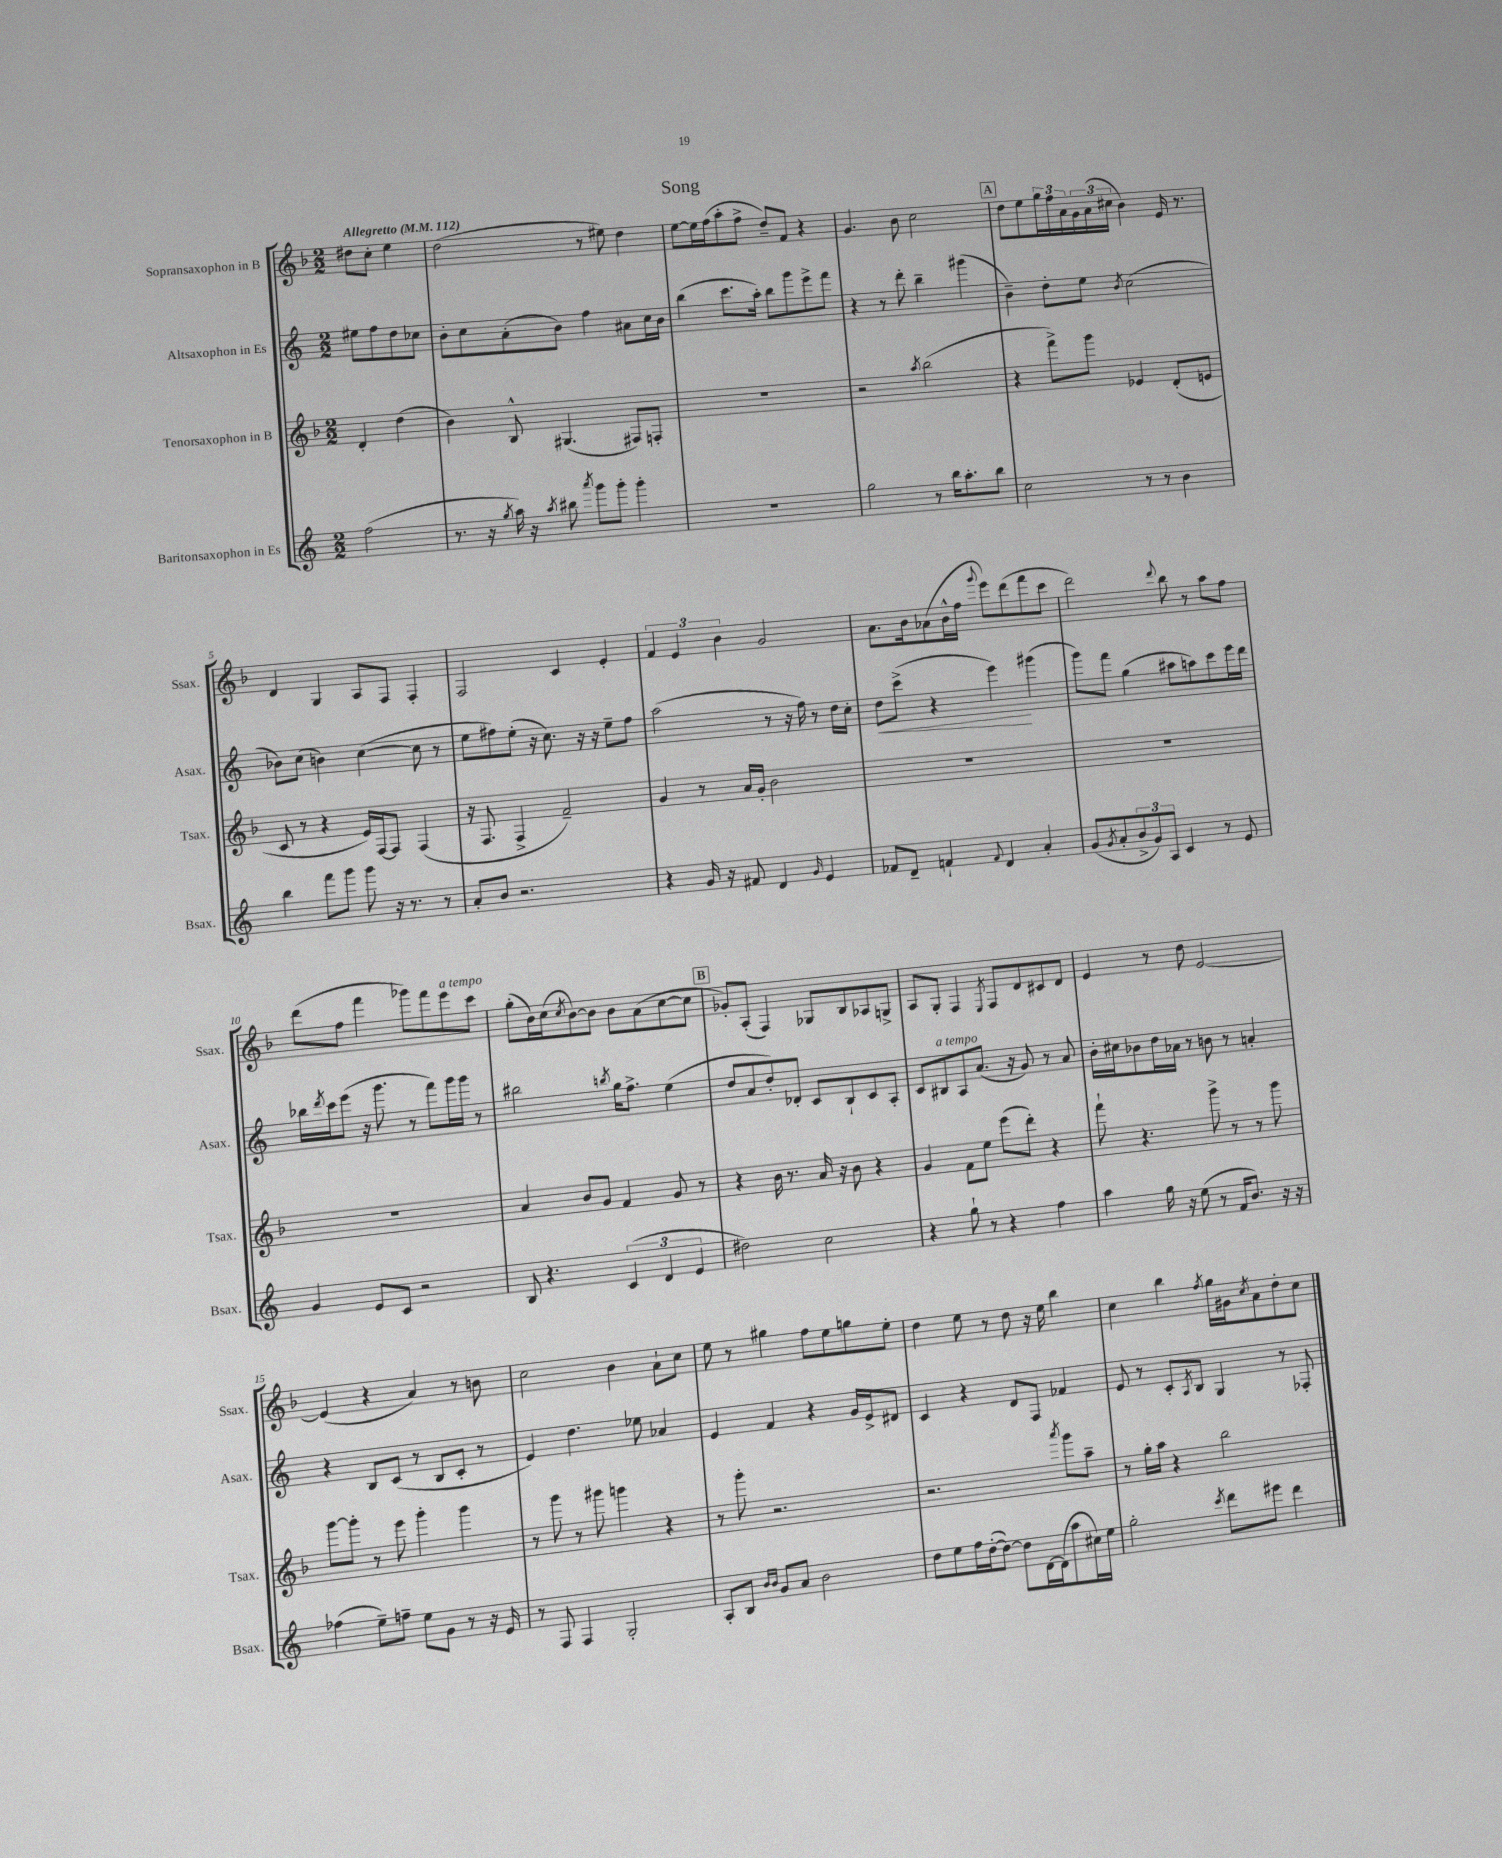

**kern	**kern	**kern	**kern
*staff4	*staff3	*staff2	*staff1
*clefG2	*clefG2	*clefG2	*clefG2
*k[]	*k[b-]	*k[]	*k[b-]
*M2/2	*M2/2	*M2/2	*M2/2
*MM112	*MM112	*MM112	*MM112
(2ff	4d'	8ee#	8dd#
.	.	8ff	8cc'
.	(4dd	8dd	4ee
.	.	8cc-	.
=	=	=	=
8.r	4b-)	8b'	(2dd
.	.	8cc	.
16r	.	.	.
8qgg	.	.	.
16aa)	8B-^^	(8a'	.
16r	.	.	.
8qaa	.	.	.
8bb#	(4.G#	8b)	.
8qaaa	.	.	.
8ggg	.	4ff	8r
8ggg'	.	.	8ee#)
4ggg'	8F#)	8a#	4dd
.	8F'	16cc	.
.	.	16b	.
=	=	=	=
1r	1r	(4bb	[8ee
.	.	.	16ee]
.	.	.	(16ff
.	.	8.ccc	8aa'
.	.	.	8ff^
.	.	16aa')	.
.	.	8bb	8dd~)
.	.	8ggg	8f
.	.	8eee^	4r
.	.	8fff	.
=	=	=	=
2gg	2r	4r	4.g
.	.	8r	.
.	.	8ddd'	8b-
.	8qaa	.	.
8r	(2bb-	4bb~	2cc
16bb	.	.	.
8.aa'	.	.	.
.	.	(4ggg#	.
8bb	.	.	.
=	=	=	=
2cc	4r	4b~)	8dd
.	.	.	8ee
.	8fff^)	8dd'	24gg
.	.	.	24ff
.	.	.	24a
.	8ggg	8ee	24g
.	.	.	(24a
.	.	.	24cc#
.	.	8qb	.
8r	4e-	(2cc	4b-)
8r	.	.	.
4b	(8d'	.	16e
.	.	.	8.r
.	8e	.	.
=	=	=	=
4bb	8c	8b-)	4d
.	8r	(8cc	.
8fff	4r	4b)	4G
8ggg	.	.	.
8ggg	16e)	([4cc	8A
.	[16F	.	.
16r	8F]	.	8F
8.r	.	.	.
.	(4F	8cc]	4F'
8r	.	8r	.
=	=	=	=
8a'	16r	8ee	2F
.	8.F	.	.
8b	.	8ff#)	.
2.r	4F^	(8ee'	.
.	.	16r	.
.	.	8.cc)	.
.	2f~)	.	4c
.	.	16r	.
.	.	16r	.
.	.	8ee~	4e'
.	.	8ff#	.
=	=	=	=
4r	4g	(2aa	6f
.	.	.	6e
16g	8r	.	.
16r	.	.	.
.	.	.	6b-
8f#	16a	.	.
.	16g'	.	.
4d	2b-	8r	2g
.	.	16r	.
.	.	16ff)	.
16qqg	.	.	.
4e	.	8r	.
.	.	16dd	.
.	.	16cc'	.
=	=	=	=
8f-	1r	8dd	8.a
8d~	.	(8ccc^	.
.	.	.	16b-
4f`	.	4r	(8a-
.	.	.	16b-^^
.	.	.	16ff
8qqf	.	.	8qqggg
4d	.	4eee)	8eee)
.	.	.	(8ddd
4a'	.	(4ggg#	8fff
.	.	.	8ccc
=	=	=	=
(8g	1r	8ggg)	2ddd)
8qg	.	.	.
8a'	.	8fff	.
12b^	.	(4gg	.
12g)	.	.	.
12A	.	.	.
.	.	.	8qqddd
4c	.	8aa#	8bb-
.	.	8aa)	8r
8r	.	8ccc	8aa
8e	.	16eee	8ff
.	.	16ddd	.
=	=	=	=
4g	1r	16bb-	(8ddd
.	.	8qddd	.
.	.	16ccc	.
.	.	(8eee	8ff
8e	.	16r	4fff
.	.	8.ggg	.
8c	.	.	.
2r	.	8r	8ggg-)
.	.	8fff)	8fff
.	.	16ggg	8eee
.	.	16ggg	.
.	.	8r	8ccc
=	=	=	=
8B	4a	2bb#	(8gg'
4.r	.	.	16b-)
.	.	.	(16cc
.	.	.	8qcc
.	8b-	.	[8b-)
.	8g	.	8b-]
.	.	8qbb	.
(6c	4f	16gg	8b-
.	.	8.ff^	.
.	.	.	(8a
6d	.	.	.
.	8g	(4ee	[8cc
6e	.	.	.
.	8r	.	8cc]
=	=	=	=
2dd#)	4r	8dd	8g-')
.	.	8a	(8A'
.	16b-	8dd')	4F)
.	8.r	.	.
.	.	8d-'	.
2cc	16a	8c	8G-
.	16r	.	.
.	8b-	8B`	8B-
.	4r	8c	8A-
.	.	8A'	8G^
=	=	=	=
4r	4g	8c	8A
.	.	8B#	8G'
8gg`	8f	8A	4F
8r	8ee	(8.a	.
.	.	.	8qE
4r	(8eee	.	8F
.	.	16r	.
.	8ddd')	8g)	8d
4ff	4r	8r	8c#
.	.	8a	8d
=	=	=	=
4aa	8fff`	16b'	4e
.	.	16cc#	.
.	4.r	8b-	.
16gg	.	16dd	8r
16r	.	16a-	.
(8ee	.	8r	8dd
8r	8ggg^	8b	[2e
16f	8r	8r	.
8.b)	.	.	.
.	8r	4a'	.
16r	8ggg	.	.
16r	.	.	.
=	=	=	=
(4ff-	[8ggg	4r	(4e]
.	8ggg']	.	.
8ee~)	8r	8B	4r
8ff~	8eee	(8c	.
8ee	4ggg'	8r	4a)
8g	.	8B	.
8r	4ggg	8c'	8r
16r	.	8r	8b
16e	.	.	.
=	=	=	=
8r	8r	4e)	2cc
8F	8ggg	.	.
4F	8r	4.dd	.
.	8ggg#	.	.
2G'	4ggg	.	4b-
.	.	8ee-	.
.	4r	4a-	8a`
.	.	.	8cc
=	=	=	=
8A'	8r	4e	8ee
8B	8ggg'	.	8r
16qqb	.	.	.
16qqb	.	.	.
8g	2.r	4f	4gg#
8a	.	.	.
2b	.	4r	8ff
.	.	.	8ee
.	.	16g	8gg
.	.	16e^	.
.	.	8d#	8ee'
=	=	=	=
8dd	2.r	4c	4dd
8ee	.	.	.
16ff	.	4r	8ee
([16dd'	.	.	.
8dd_)	.	.	8r
8dd]	.	8d	8dd
[16d	.	8F	16r
(16d]	.	.	16ee
.	8qaaa	.	.
8aa	8ggg	4f-	4bb-
16cc#)	8aa~	.	.
16ee	.	.	.
=	=	=	=
2gg'	8r	8e	4cc
.	16gg'	8r	.
.	16aa	.	.
.	4r	8c'	4bb-
.	.	8qA	.
.	.	8B	.
8qccc	.	.	8qff
8ddd	2bb-	4G	16gg
.	.	.	16g#
.	.	.	8qcc
8eee#	.	.	8a
4ddd	.	8r	8dd'
.	.	8F-'	8cc
==	==	==	==
*-	*-	*-	*-
